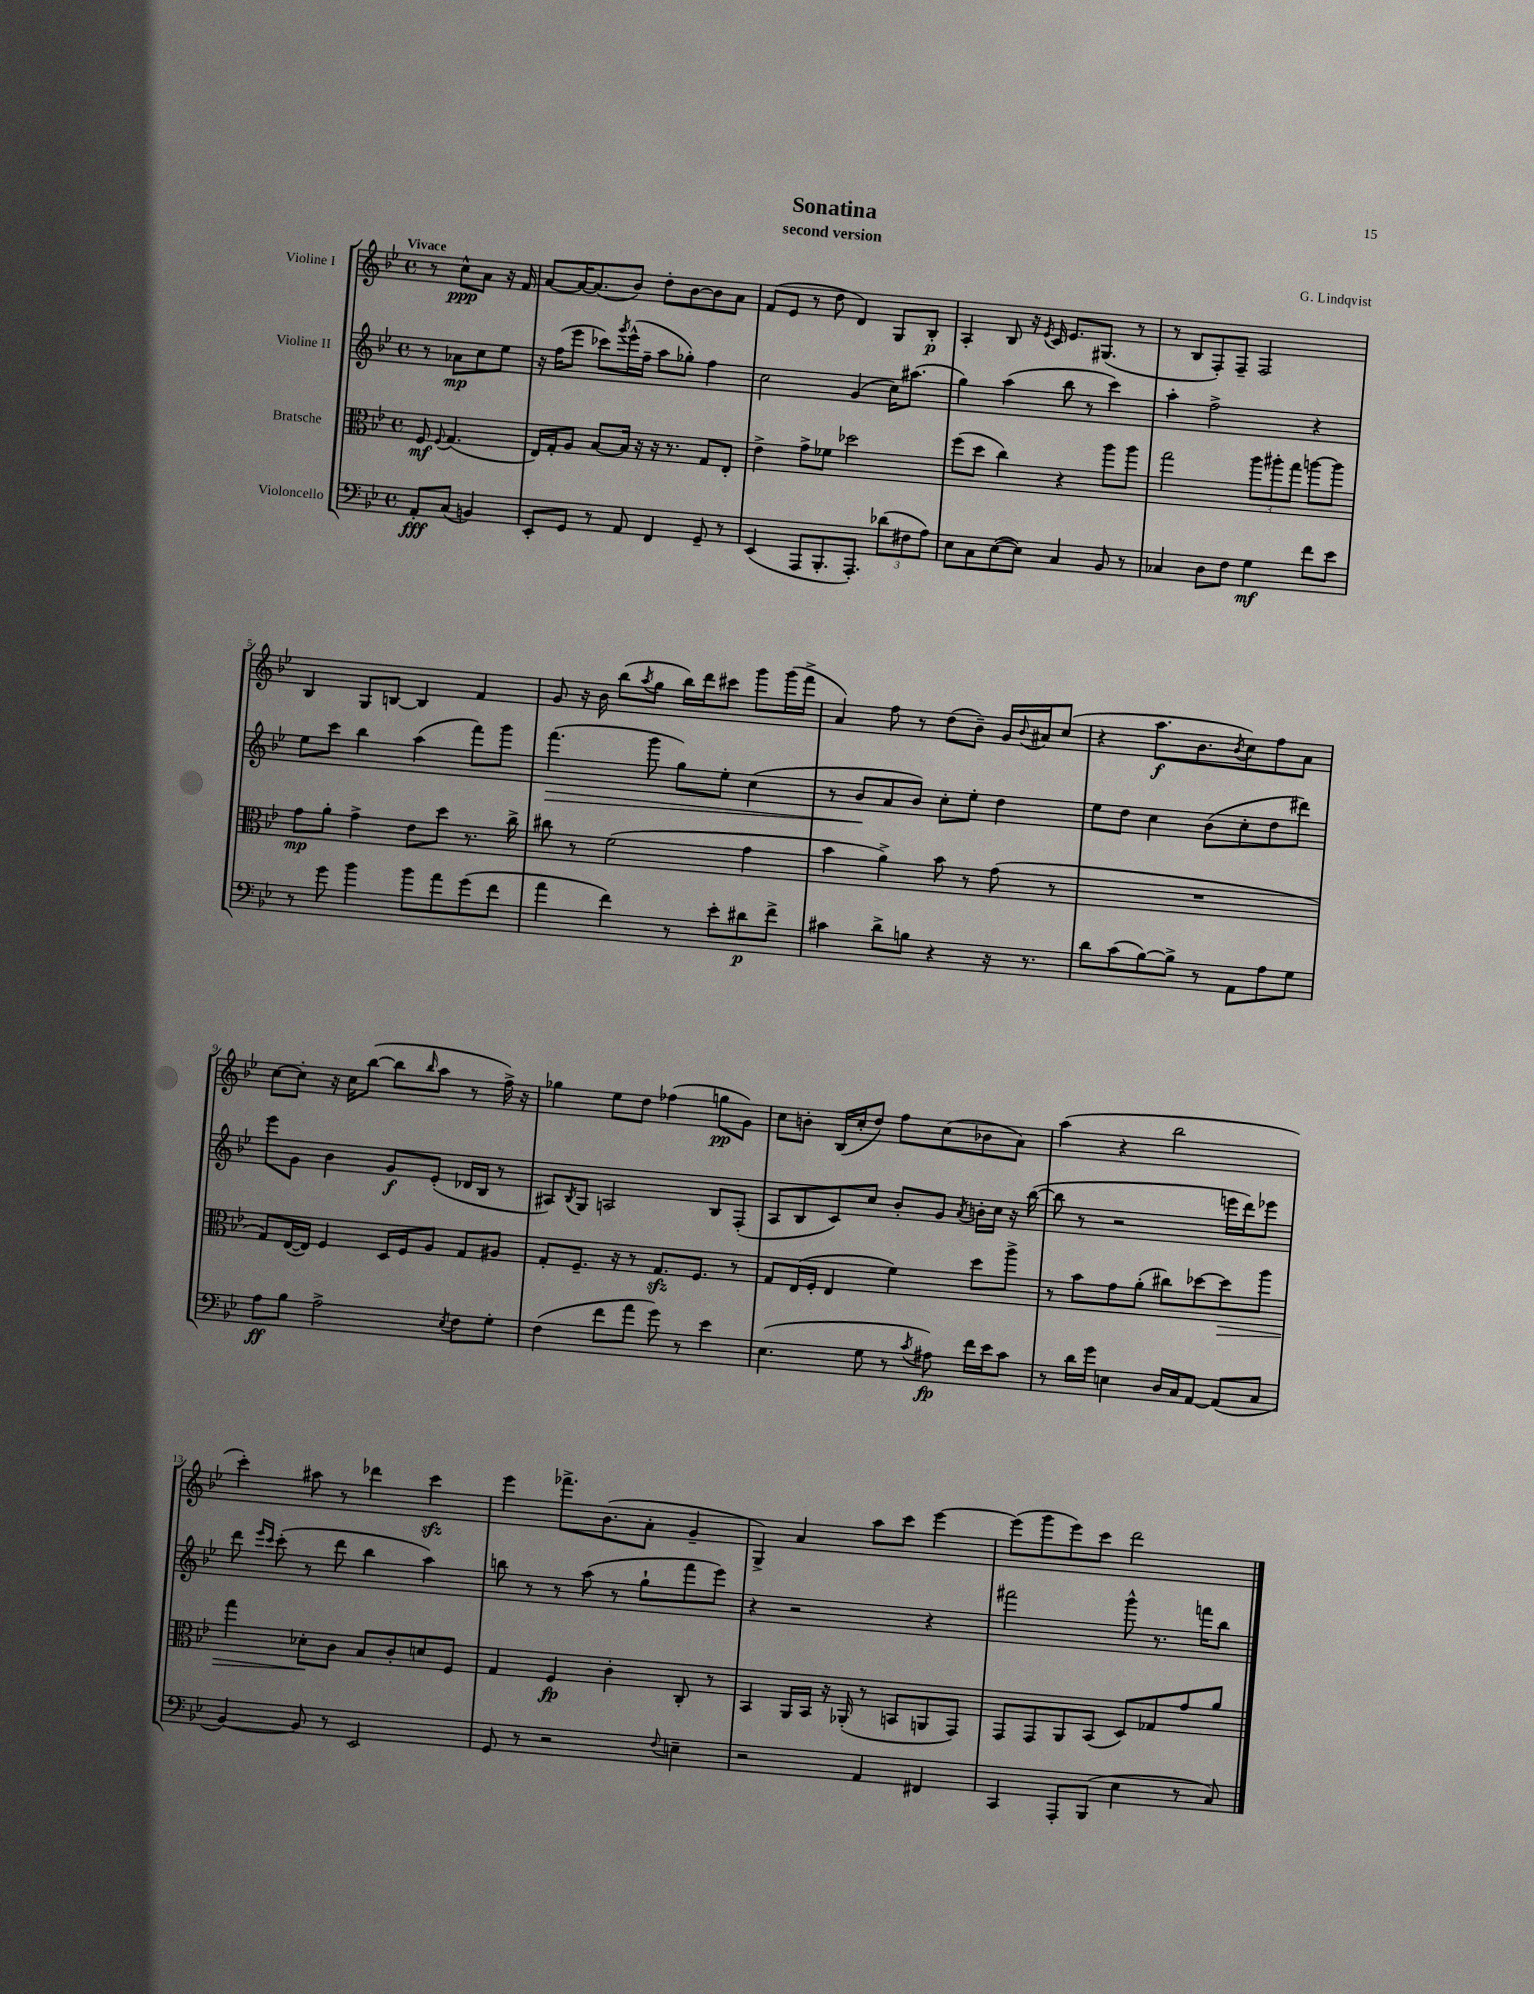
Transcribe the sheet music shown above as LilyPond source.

\header { title = "Sonatina" composer = "G. Lindqvist" subtitle = "second version" }
<<
\new StaffGroup <<
\new Staff = "s0" \with { instrumentName = "Violine I" } {
    \clef treble \key bes \major \defaultTimeSignature \time 4/4 \partial 2 \tempo "Vivace"
    r8 c''8-^\ppp a'8 r16 f'16 |
    a'8~ a'16~ a'8.( bes'8) d''8-. bes'8~ bes'8 a'8 |
    f'8( ees'8 r8 d''8 d'4) g8 bes8-.\p |
    a4-. bes8 r16 \acciaccatura { ees'8 } c'16 ees'8. gis8.( r8 |
    r8 bes8 f8-.) f8-- f2 |
    bes4 g8 b8~ b4 f'4 |
    g'8 r16 bes'16 bes''8( \acciaccatura { a''8 } g''8 bes''16) d'''16 cis'''8 g'''8 g'''16( f'''16-> |
    a'4) f''8 r8 d''8( bes'8--) g'16 \appoggiatura { bes'8 } ais'16 c''8( |
    r4 a''8.\f bes'8. \acciaccatura { bes'8 } c''8) f''8 a'8 |
    c''8~ c''8-. r16 c''16 bes''8~( bes''8 \grace { bes''16 } a''8 r8 f''16->) r16 |
    ges''4 ees''8 d''8 fes''4( g''8\pp g'8) |
    c''8 b'8-. bes16( c''16-. d''8) f''8 c''8( bes'8 a'8) |
    a''4( r4 bes''2 |
    c'''4-.) ais''8 r8 des'''4 c'''4\sfz |
    ees'''4 fes'''8.-> bes'8.( a'8-. g'4-- |
    g4->) a'4 a''8 c'''8 ees'''4~ |
    ees'''8( g'''8 ees'''8) c'''8 d'''2 \bar "|." |
}
\new Staff = "s1" \with { instrumentName = "Violine II" } {
    \clef treble \key bes \major \defaultTimeSignature \time 4/4 \partial 2
    r8 aes'8\mp c''8 ees''8 |
    r16 f''16( ees'''8 ces'''8) \acciaccatura { g'''8 } ees'''16-^( f''16-- a''8 ges''8-.) f''4 |
    c''2 g'4( c''16) ais''8.( |
    g''4) a''4( bes''8 r8 c'''4) |
    a''4-. f''2-> r4 |
    ees''8 c'''8 bes''4 a''4( f'''8) g'''8 |
    f'''4.\>( g'''8 g''8) ees''8-. c''4( |
    r8 bes'8\! a'8 bes'8) c''8-. ees''8-. d''4 |
    ees''8 d''8 c''4 bes'8( c''8-. d''8 dis'''8) |
    ees'''8 g'8 bes'4 g'8\f ees'8-.( des'16 bes16 r8 |
    ais8) \acciaccatura { bes8 } g8 a2 bes8 f8-.( |
    a8 bes8 c'8) c''8 bes'8-. g'8 \acciaccatura { a'8 } b'16-. c''16 r16 bes''16~( |
    bes''8 r8 r2 e'''16 d'''16) ees'''8 |
    d'''8 \grace { ees'''16 c'''16 } c'''8-.( r8 d'''8 bes''4 a''4) |
    b''8 r8 r8 a''8( r8 g''8-! f'''8 ees'''8) |
    r4 r2 r4 |
    fis'''2 g'''8-^ r8. f'''16 bes''8 \bar "|." |
}
\new Staff = "s2" \with { instrumentName = "Bratsche" } {
    \clef alto \key bes \major \defaultTimeSignature \time 4/4 \partial 2
    f8\mf \appoggiatura { f8 } g4.( |
    ees16) g16-. a8 bes8~ bes16 r16 r16 r8. g8 ees8-. |
    ees'4-> g'8-> fes'8 des''2 |
    f''8( d''8 c''4) r4 a''8 a''8 |
    g''2 \tuplet 3/2 { a''8 ais''8-. g''8 } a''8~ a''8 |
    g'8\mp a'8-. g'4-> ees'8 d''8 r8. c''16-> |
    cis''8 r8 f'2( g'4 |
    bes'4 a'4->) bes'8 r8 g'8( r8 |
    R1 |
    g8) ees16~( ees16) f4 d16 f16 a8 g8 ais8 |
    g8-. f8.-- r16 r8 g8.\sfz f8. r8 |
    g8 ees16( f16-. ees4 f'4) d''8 a''8-> |
    r8 bes'8 g'8 a'8-.( cis''8) des''8~ des''8\> a''8 |
    g''4 des'8-.\! c'8 bes8 c'8-. d'8 f8 |
    g4 f4\fp c'4-. c8-. r8 |
    bes,4 a,16 bes,16 r16 aes,16-.( r8 b,8 a,8 g,8) |
    g,8 g,8 a,8 bes,8( d8) ges8 g'8 a'8 \bar "|." |
}
\new Staff = "s3" \with { instrumentName = "Violoncello" } {
    \clef bass \key bes \major \defaultTimeSignature \time 4/4 \partial 2
    a,8-.\fff c8( b,4) |
    ees,8-. g,8 r8 a,8 f,4 g,8-- r8 |
    ees,4( a,,8 bes,,8.-. a,,8.-.) \tuplet 3/2 { des'8( fis8 a8) } |
    ees8 c8 ees8~( ees8) c4 bes,8 r8 |
    ces4 d8 f8 g4\mf f'8 ees'8 |
    r8 g'8 bes'4 bes'8 a'8 g'8( f'8 |
    a'4 f'4) r8 ees'8-. dis'8\p f'8-> |
    cis'4 d'8-> b8 r4 r16 r8. |
    d'8 c'8( bes8~) bes8-> r8 a,8 a8 g8 |
    a8\ff bes8 a2-> \acciaccatura { ees8 } f8 g8-. |
    f4( f'8 a'8 g'8) r8 ees'4 |
    ees4.( g8 r8 \acciaccatura { c'8 } ais8\fp) f'16 ees'16 c'8 |
    r8 d'16 g'16 e4 d16 c16 a,8~ a,8( c8 |
    bes,4~) bes,8 r8 ees,2 |
    g,8 r8 r2 \appoggiatura { f8 } e4-- |
    r2 a,4 fis,4 |
    c,4 a,,8-. bes,,8( ees4 r8 c8) \bar "|." |
}
>>
>>
